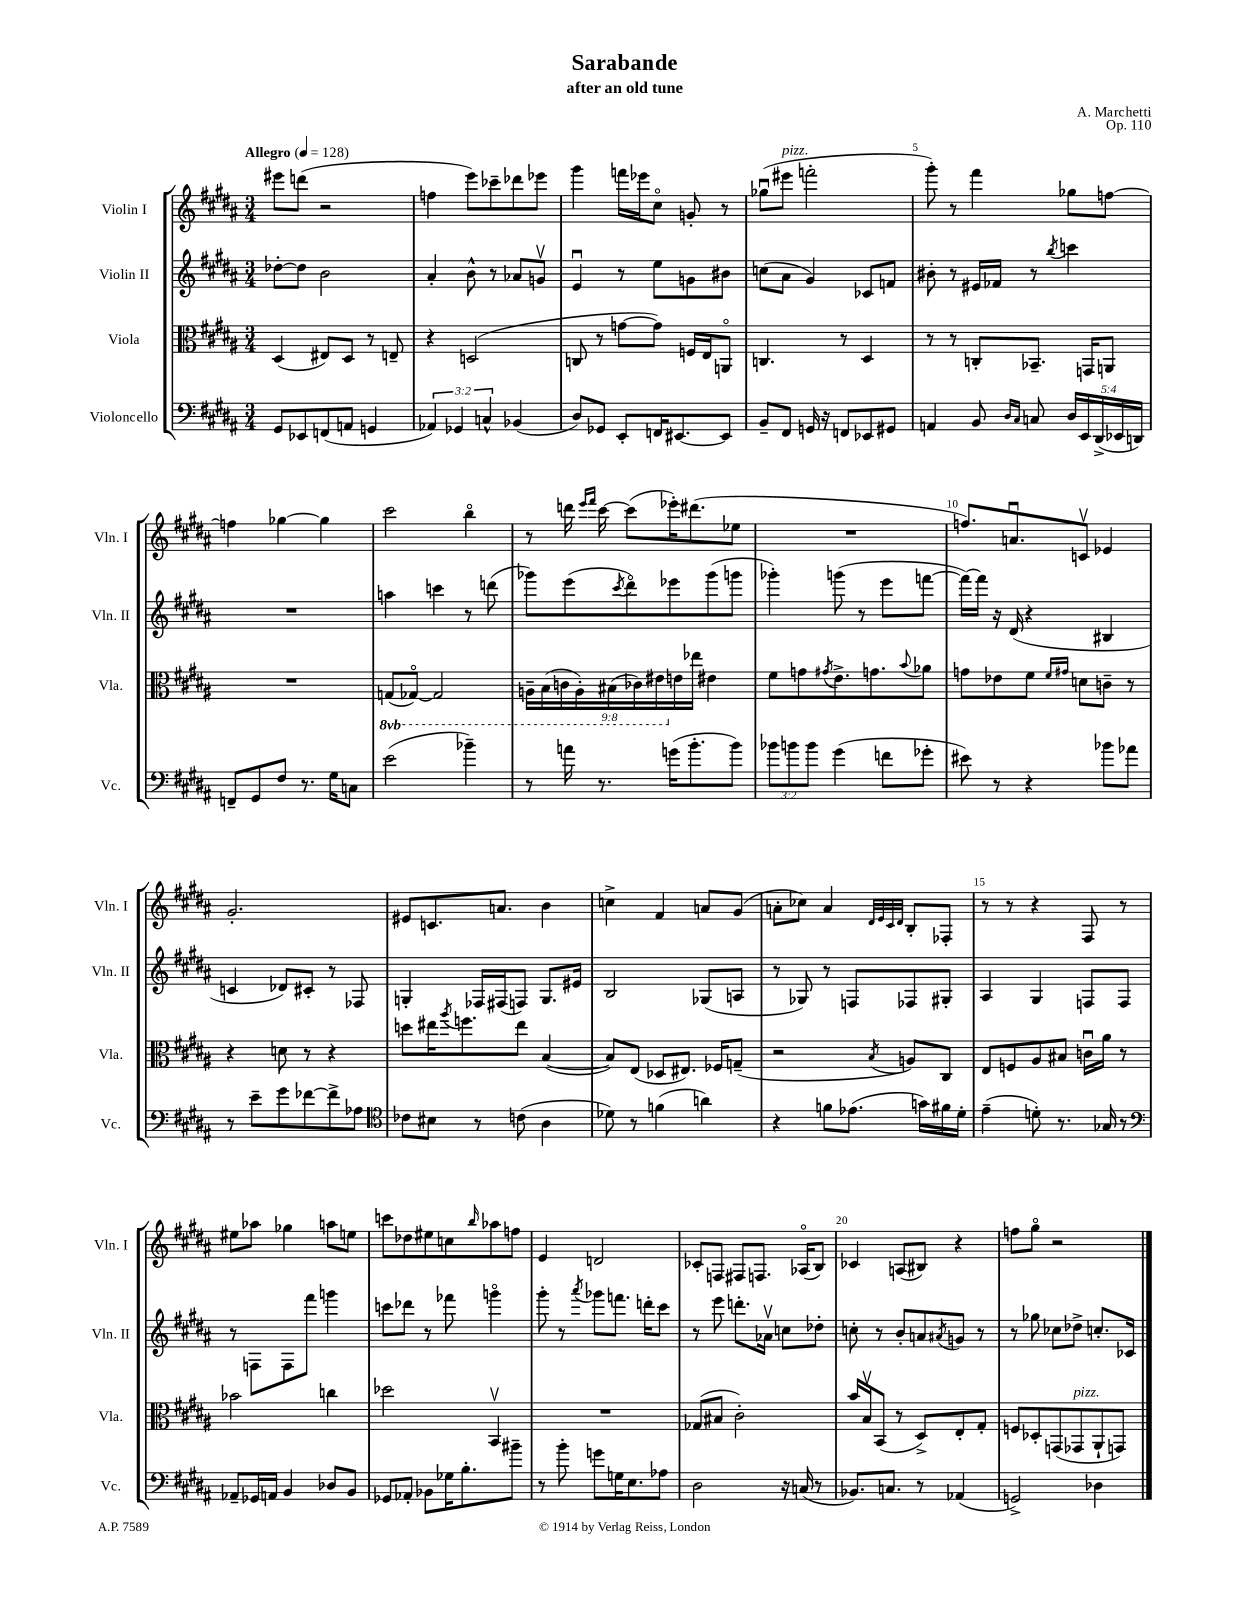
\header { title = "Sarabande" composer = "A. Marchetti" subtitle = "after an old tune" opus = "Op. 110" }
<<
\new StaffGroup <<
\new Staff = "s0" \with { instrumentName = "Violin I" shortInstrumentName = "Vln. I" } {
    \clef treble \key b \major \numericTimeSignature \time 3/4 \tempo "Allegro" 4 = 128
    eis'''8 d'''8( r2 |
    f''4 e'''8) ces'''8-- des'''8 ees'''8 |
    gis'''4 f'''16 ees'''16 cis''8\flageolet g'8-. r8 |
    ges''8\downbow( eis'''8^\markup { \italic "pizz." } f'''2-. |
    gis'''8-.) r8 fis'''4 ges''8 f''8~ |
    f''4 ges''4~ ges''4 |
    cis'''2 b''4\flageolet |
    r8 d'''16 \grace { e'''16 fis'''16 } cis'''16~ cis'''8( ees'''16-.) dis'''8.( ees''8 |
    R2. |
    f''8.) a'8.\downbow c'8\upbow ees'4 |
    gis'2.-. |
    eis'8 c'8. a'8. b'4 |
    c''4-> fis'4 a'8 gis'8( |
    a'8-. ces''8) a'4 \grace { dis'32 e'32 cis'32 dis'32 } b8-. fes8-. |
    r8 r8 r4 fis8 r8 |
    eis''8 aes''8 ges''4 a''8 e''8 |
    c'''8 des''8 eis''8 c''8 \grace { b''16 } aes''8 f''8 |
    e'4 d'2 |
    ces'8-. f8 fis8 f8. aes16\flageolet( b8) |
    ces'4 a8( bis8) r4 |
    f''8 gis''8\flageolet r2 \bar "|." |
}
\new Staff = "s1" \with { instrumentName = "Violin II" shortInstrumentName = "Vln. II" } {
    \clef treble \key b \major \numericTimeSignature \time 3/4
    des''8~-. des''8 b'2 |
    ais'4-. b'8-^ r8 aes'8 g'8\upbow |
    e'4\downbow r8 e''8 g'8 bis'8 |
    c''8( ais'8 gis'4) ces'8 f'8 |
    bis'8-. r8 eis'16 fes'16 r8 \acciaccatura { b''8 } c'''4 |
    R2. |
    a''4 c'''4 r8 d'''8( |
    ges'''8) e'''8( \acciaccatura { cis'''8 } dis'''8\flageolet) ees'''8 ges'''8( g'''8 |
    ges'''4-.) g'''8( r8 e'''8 f'''8~ |
    f'''16~) f'''16 r16 dis'16( r4 bis4 |
    c'4 des'8) cis'8-. r8 fes8 |
    g4-. fes16 fis16( f8) g8. eis'16 |
    b2 ges8( a8 |
    r8 ges8) r8 f8 fes8 gis8-. |
    ais4 gis4 f8 f8 |
    r8 f8 f8 fis'''8 g'''4 |
    c'''8 des'''8 r8 fes'''8 g'''4\flageolet |
    gis'''8-. r8 \acciaccatura { ais'''8 } ges'''8 f'''8. d'''16-. cis'''8 |
    r8 e'''8 d'''8.-. aes'16\upbow c''8 des''8-. |
    c''8-. r8 b'8-. a'8 \acciaccatura { ais'8 } g'8 r8 |
    r8 ges''8 ces''8 des''8-> c''8.-. ces'16 \bar "|." |
}
\new Staff = "s2" \with { instrumentName = "Viola" shortInstrumentName = "Vla." } {
    \clef alto \key b \major \numericTimeSignature \time 3/4 \override Staff.TupletNumber.text = #tuplet-number::calc-fraction-text \set Staff.ottavationMarkups = #ottavation-simple-ordinals
    dis4( eis8) dis8 r8 e8-- |
    r4 d2( |
    c8 r8 g'8~ g'8) f16 e16 a,8\flageolet |
    c4. r8 dis4 |
    r8 r8 c8-. bes,8.-- g,16 a,8 |
    R2. |
    \ottava #-1 g,8( ges,8~\flageolet) ges,2 |
    \tuplet 9/8 { a,16-- b,16( c16 a,16-.) bis,16( ces16) eis16 \ottava #0 e'!16 ees''16 } eis'4 |
    fis'8 g'8 \acciaccatura { gis'8 } e'8.-> g'8. \appoggiatura { b'8 } aes'8 |
    g'8 ees'8 fis'8 \grace { fis'16 gis'16 } d'8 c'8-- r8 |
    r4 d'8 r8 r4 |
    d''8 eis''16 \acciaccatura { ais''8 } f''8. eis''8 b4~( |
    b8) e8( des8 eis8.) fes16 g8--( |
    r2 \acciaccatura { b8 } a8) cis8 |
    e8 f8 ais8 bis8 c'16\downbow ais'16 r8 |
    bes'2 c''4 |
    des''2 b,4\upbow |
    R2. |
    ges8( bis8 cis'2-.) |
    b'16 b16\upbow b,8( r8 dis8->) e8-. gis8-. |
    f8 des8-. g,8( ges,8^\markup { \italic "pizz." } ais,8-! g,8) \bar "|." |
}
\new Staff = "s3" \with { instrumentName = "Violoncello" shortInstrumentName = "Vc." } {
    \clef bass \key b \major \numericTimeSignature \time 3/4 \override Staff.TupletNumber.text = #tuplet-number::calc-fraction-text
    gis,8 ees,8 f,8( a,8 g,4 |
    \tuplet 3/2 { aes,4) ges,4 c4-^ } bes,4( |
    dis8) ges,8 e,8-. f,16 eis,8.~ eis,8 |
    b,8-- fis,8 g,16 r16 f,8 ees,8 gis,8 |
    a,4 b,8 \grace { dis16 cis16 } c8 \tuplet 5/4 { dis16 e,16 dis,16->( ees,16 d,16) } |
    f,8-- gis,8 fis8 r8. gis16 c8 |
    e'2( bes'4--) |
    r8 a'16 r8. g'16( b'8.-. b'8) |
    \tuplet 3/2 { bes'8 b'8 b'8 } gis'4( f'8 ges'8-. |
    eis'8) r8 r4 bes'8 aes'8 |
    r8 e'8-- gis'8 fes'8~ fes'8-> aes8 |
    \clef tenor ces'8 bis8 r8 c'8( ais4 |
    des'8) r8 f'4( a'4) |
    r4 f'8 ees'8.( g'16) fis'16 dis'16-. |
    e'4--( d'8-.) r8. ges16 r8 |
    \clef bass aes,8-- ges,16 a,16 b,4 des8 b,8 |
    ges,8 aes,8-. bes,8 ges16 b8.-. bis'8-- |
    r8 b'8-. g'8 g16 e8. aes8 |
    dis2 r16 c16( r8 |
    bes,8.) c8. r8 aes,4( |
    g,2->) des4 \bar "|." |
}
>>
>>
\layout { \context { \Score \override BarNumber.break-visibility = ##(#f #t #t) barNumberVisibility = #(every-nth-bar-number-visible 5) } }
